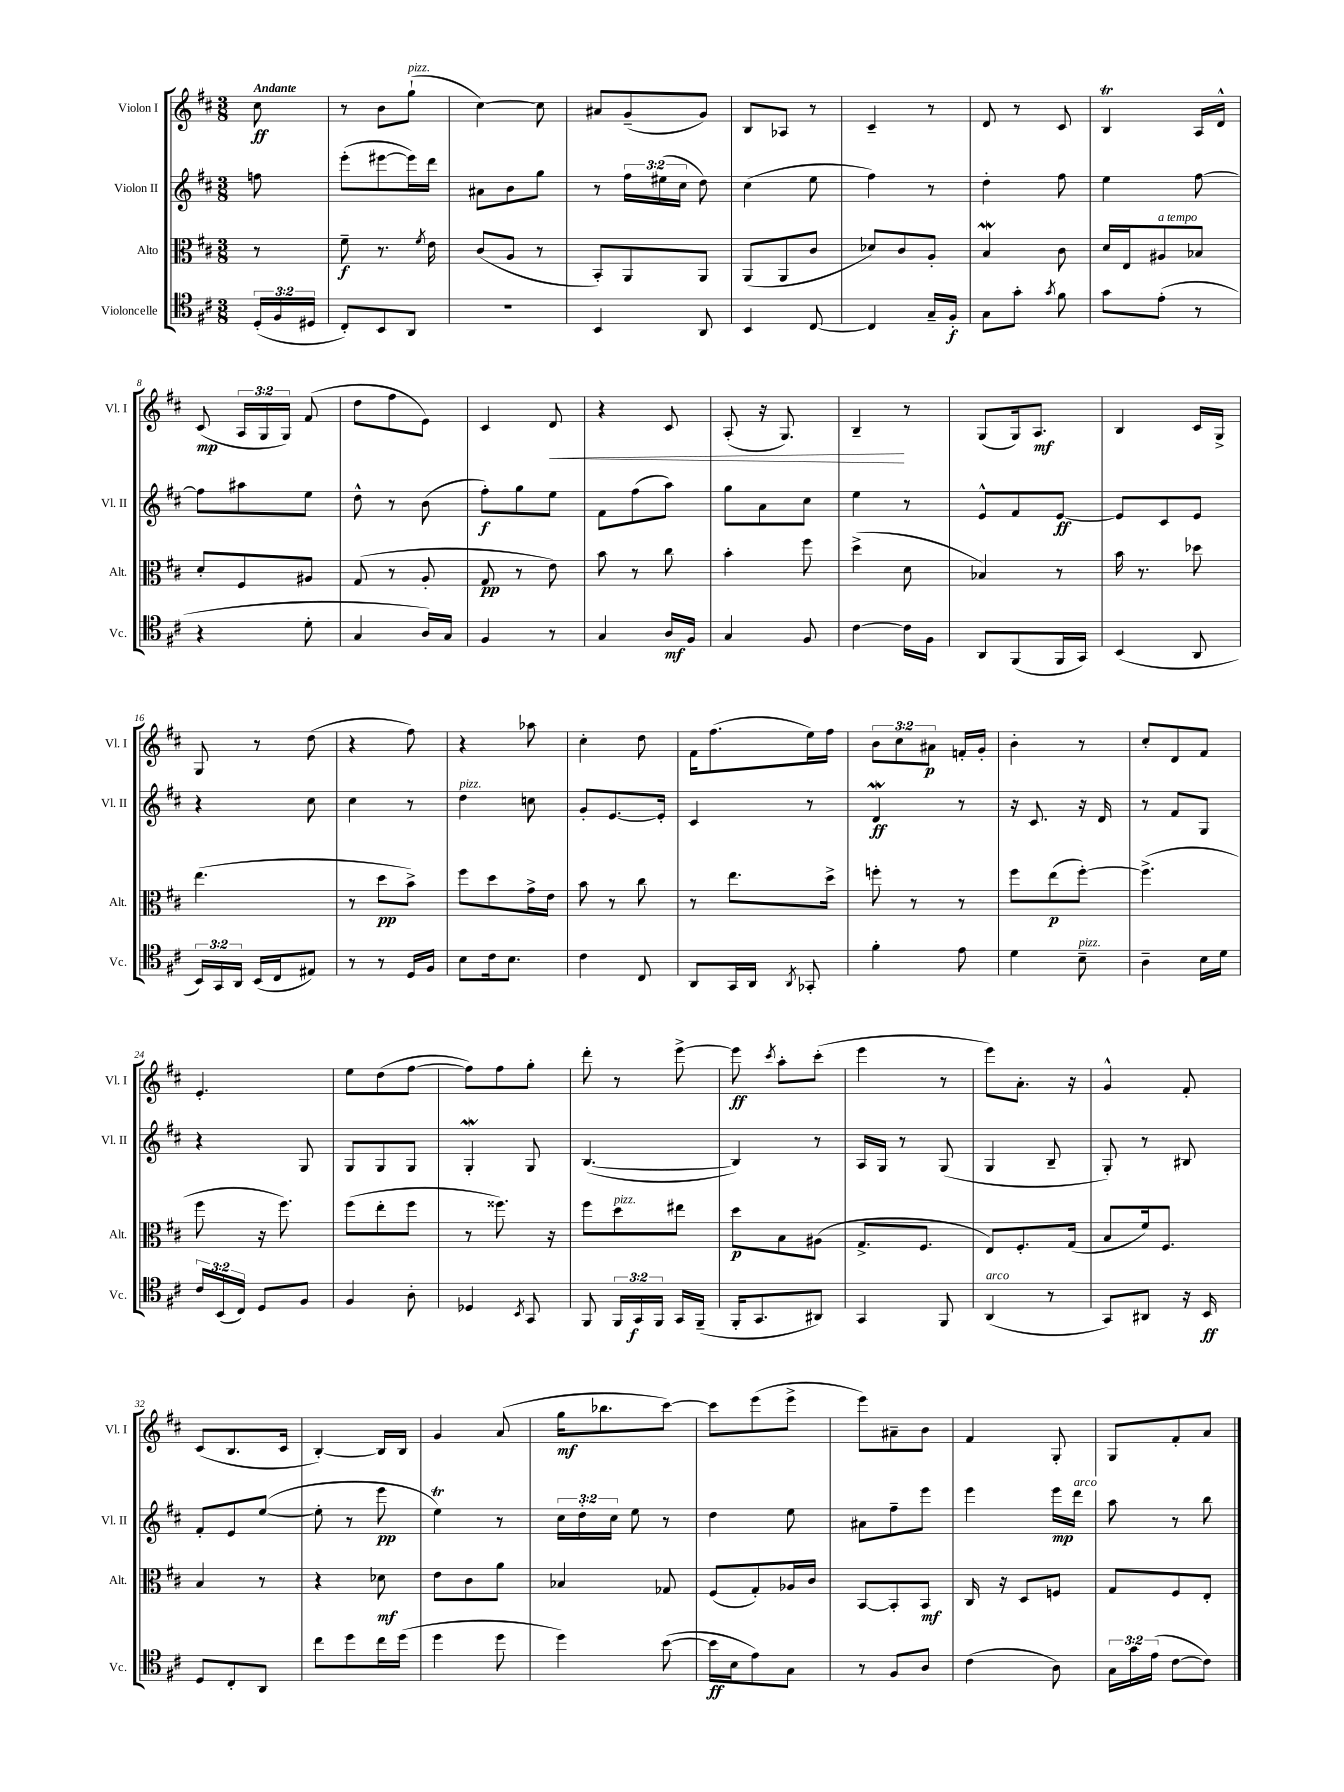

**kern	**dynam	**kern	**dynam	**kern	**dynam	**kern	**dynam
*part4	*part4	*part3	*part3	*part2	*part2	*part1	*part1
*staff4	*staff4	*staff3	*staff3	*staff2	*staff2	*staff1	*staff1
*I"Violoncelle	*	*I"Alto	*	*I"Violon II	*	*I"Violon I	*
*I'Vc.	*	*I'Alt.	*	*I'Vl. II	*	*I'Vl. I	*
*clefC4	*	*clefC3	*	*clefG2	*	*clefG2	*
*k[f#c#]	*	*k[f#c#]	*	*k[f#c#]	*	*k[f#c#]	*
*M3/8	*	*M3/8	*	*M3/8	*	*M3/8	*
=	=	=	=	=	=	=	=
!	!	!	!	!	!	!LO:TX:a:B:t=Andante	!
(24D'/LL	.	8r	.	8ffn\	.	8cc#\	ff
24F#/	.	.	.	.	.	.	.
24D#X/JJ	.	.	.	.	.	.	.
=1	=1	=1	=1	=1	=1	=1	=1
8C#'/L)	.	8f#~\	f	(8eee'\L	.	8r	.
8BB/	.	8.r	.	[8eee#X\	.	8b\L	.
!	!	!	!	!	!	!LO:TX:a:i:t=pizz.	!
8AA/J	.	.	.	16eee#\L])	.	(8gg`\J	.
.	.	8qf#/	.	.	.	.	.
.	.	16e\	.	16ddd\JJ	.	.	.
=2	=2	=2	=2	=2	=2	=2	=2
4.r	.	(8c#/L	.	8a#X\L	.	[4cc#\)	.
.	.	8A/J	.	8b\	.	.	.
.	.	8r	.	8gg\J	.	8cc#\]	.
=3	=3	=3	=3	=3	=3	=3	=3
4BB/	.	8BB'/L)	.	8r	.	8a#X/L	.
.	.	8AA/	.	24ff#\LL	.	(8g~/	.
.	.	.	.	(24ee#X\	.	.	.
.	.	.	.	24cc#\JJ	.	.	.
8AA/	.	8AA/J	.	8dd\)	.	8g/J)	.
=4	=4	=4	=4	=4	=4	=4	=4
4BB/	.	(8AA/L	.	(4cc#\	.	8B/L	.
.	.	8AA/	.	.	.	8A-X/J	.
[8C#/	.	8c#/J	.	8ee\	.	8r	.
=5	=5	=5	=5	=5	=5	=5	=5
4C#/]	.	8d-X/L)	.	4ff#\)	.	4c#~/	.
.	.	8c#/	.	.	.	.	.
16G~/LL	.	8A'/J	.	8r	.	8r	.
16F#'/JJ	f	.	.	.	.	.	.
=6	=6	=6	=6	=6	=6	=6	=6
8G\L	.	4BW/	.	4dd'\	.	8d/	.
8g'\J	.	.	.	.	.	8r	.
8qg/	.	.	.	.	.	.	.
8f#\	.	8c#\	.	8ff#\	.	8c#/	.
=7	=7	=7	=7	=7	=7	=7	=7
8g\L	.	16d/LL	.	4ee\	.	4BT/	.
.	.	16E/J	.	.	.	.	.
!	!	!LO:TX:a:i:t=a tempo	!	!	!	!	!
(8e'\J	.	8A#X/	.	.	.	.	.
8r	.	8B-X/J	.	[8ff#\	.	16A/LL	.
.	.	.	.	.	.	16d^^/JJ	.
!!LO:LB:g=z
=8	=8	=8	=8	=8	=8	=8	=8
4r	.	8d'/L	.	8ff#\L]	.	(8c#/	mp
.	.	8F#/	.	8aa#X\	.	24A/LL	.
.	.	.	.	.	.	24G/	.
.	.	.	.	.	.	24G/JJ)	.
8d'\	.	8A#X/J	.	8ee\J	.	(8f#/	.
=9	=9	=9	=9	=9	=9	=9	=9
4G/	.	(8G/	.	8dd^^\	.	8dd\L	.
.	.	8r	.	8r	.	8ff#\	.
16A/LL)	.	8A'/	.	(8b\	.	8e\J)	.
16G/JJ	.	.	.	.	.	.	.
=10	=10	=10	=10	=10	=10	=10	=10
4F#/	.	8G/	pp	8ff#'\L)	f	4c#/	.
.	.	8r	.	8gg\	.	.	.
!	!	!	!	!	!	!	!LO:HP:b
8r	.	8e\)	.	8ee\J	.	8d/	<
=11	=11	=11	=11	=11	=11	=11	=11
4G/	.	8b\	.	8f#\L	.	4r	.
.	.	8r	.	(8ff#\	.	.	.
16A/LL	mf	8cc#\	.	8aa\J)	.	8c#/	.
16F#/JJ	.	.	.	.	.	.	.
=12	=12	=12	=12	=12	=12	=12	=12
4G/	.	4b'\	.	8gg\L	.	(8A'/	.
.	.	.	.	8a\	.	16r	.
.	.	.	.	.	.	8.G/)	.
8F#/	.	8ff#\	.	8cc#\J	.	.	.
=13	=13	=13	=13	=13	=13	=13	=13
[4c#\	.	(4dd^\	.	4ee\	.	4B~/	.
16c#\LL]	.	8d\	.	8r	.	8r	[
16F#\JJ	.	.	.	.	.	.	.
=14	=14	=14	=14	=14	=14	=14	=14
8AA/L	.	4B-X/)	.	8e^^/L	.	(8G/L	.
(8FF#/	.	.	.	8f#/	.	16G/k)	.
.	.	.	.	.	.	8.A/J	mf
16FF#/L	.	8r	.	[8e/J	ff	.	.
16GG/JJ)	.	.	.	.	.	.	.
=15	=15	=15	=15	=15	=15	=15	=15
(4BB/	.	16b\	.	8e/L]	.	4B/	.
.	.	8.r	.	.	.	.	.
.	.	.	.	8c#/	.	.	.
8AA/	.	8dd-X\	.	8e/J	.	16c#/LL	.
.	.	.	.	.	.	16G^/JJ	.
!!LO:LB:g=z
=16	=16	=16	=16	=16	=16	=16	=16
24BB/LL)	.	(4.ee\	.	4r	.	8G/	.
24GG/	.	.	.	.	.	.	.
24AA/JJ	.	.	.	.	.	.	.
(16BB/LL	.	.	.	.	.	8r	.
16C#/J	.	.	.	.	.	.	.
8E#X/J)	.	.	.	8cc#\	.	(8dd\	.
=17	=17	=17	=17	=17	=17	=17	=17
8r	.	8r	.	4cc#\	.	4r	.
8r	.	8dd\L	pp	.	.	.	.
16D/LL	.	8b^\J)	.	8r	.	8ff#\)	.
16F#/JJ	.	.	.	.	.	.	.
=18	=18	=18	=18	=18	=18	=18	=18
!	!	!	!	!LO:TX:a:i:t=pizz.	!	!	!
8B\L	.	8ff#\L	.	4dd\	.	4r	.
16c#\k	.	8dd\	.	.	.	.	.
8.B\J	.	.	.	.	.	.	.
.	.	16g^\L	.	8ccn\	.	8aa-X\	.
.	.	16e\JJ	.	.	.	.	.
=19	=19	=19	=19	=19	=19	=19	=19
4c#\	.	8b\	.	8g'/L	.	4cc#'\	.
.	.	8r	.	[8.e/	.	.	.
8C#/	.	8cc#\	.	.	.	8dd\	.
.	.	.	.	16e'/Jk]	.	.	.
=20	=20	=20	=20	=20	=20	=20	=20
8AA/L	.	8r	.	4c#/	.	16f#\KL	.
.	.	.	.	.	.	(8.ff#\	.
16GG/L	.	8.ee\L	.	.	.	.	.
16AA/JJ	.	.	.	.	.	.	.
8qAA/	.	.	.	.	.	.	.
8GG-X'/	.	.	.	8r	.	16ee\L)	.
.	.	16dd^\Jk	.	.	.	16ff#\JJ	.
=21	=21	=21	=21	=21	=21	=21	=21
4f#'\	.	8ffn'\	.	4dw/	ff	12b\L	.
.	.	.	.	.	.	12cc#\	.
.	.	8r	.	.	.	.	.
.	.	.	.	.	.	12a#X\J	p
8e\	.	8r	.	8r	.	16fn'/LL	.
.	.	.	.	.	.	16g'/JJ	.
=22	=22	=22	=22	=22	=22	=22	=22
4d\	.	8ff#\L	.	16r	.	4b'\	.
.	.	.	.	8.c#/	.	.	.
.	.	(8ee\	p	.	.	.	.
!LO:TX:a:i:t=pizz.	!	!	!	!	!	!	!
8B~\	.	[8ff#'\J)	.	16r	.	8r	.
.	.	.	.	16d/	.	.	.
=23	=23	=23	=23	=23	=23	=23	=23
4A~\	.	(4.ff#^\]	.	8r	.	8cc#'/L	.
.	.	.	.	8f#/L	.	8d/	.
16B\LL	.	.	.	8G/J	.	8f#/J	.
16d\JJ	.	.	.	.	.	.	.
!!LO:LB:g=z
=24	=24	=24	=24	=24	=24	=24	=24
24c#/LL	.	8ff#\	.	4r	.	4.e'/	.
(24BB/	.	.	.	.	.	.	.
24C#/JJ)	.	.	.	.	.	.	.
8D/L	.	16r	.	.	.	.	.
.	.	8.ff#\)	.	.	.	.	.
8F#/J	.	.	.	8G/	.	.	.
=25	=25	=25	=25	=25	=25	=25	=25
4F#/	.	(8ff#\L	.	8G/L	.	8ee\L	.
.	.	8ee'\	.	8G/	.	(8dd\	.
8A'\	.	8ff#\J	.	8G/J	.	[8ff#\J	.
=26	=26	=26	=26	=26	=26	=26	=26
4D-X/	.	8r	.	4Gw'/	.	8ff#\L])	.
.	.	8.ff##X\)	.	.	.	8ff#\	.
8qBB/	.	.	.	.	.	.	.
8GG/	.	.	.	8G/	.	8gg'\J	.
.	.	16r	.	.	.	.	.
=27	=27	=27	=27	=27	=27	=27	=27
8FF#/	.	8ff#\L	.	([4.B/	.	8ddd'\	.
!	!	!LO:TX:a:i:t=pizz.	!	!	!	!	!
24FF#/LL	.	8dd\	.	.	.	8r	.
24GG/	f	.	.	.	.	.	.
24FF#/JJ	.	.	.	.	.	.	.
16GG/LL	.	8ee#X\J	.	.	.	[8eee^\	.
(16FF#~/JJ	.	.	.	.	.	.	.
=28	=28	=28	=28	=28	=28	=28	=28
16FF#'/KL	.	8dd\L	p	4B/])	.	8eee\]	ff
8.GG/	.	.	.	.	.	.	.
.	.	.	.	.	.	8qccc#/	.
.	.	8B\	.	.	.	8aa'\L	.
8AA#X/J)	.	(8A#X\J	.	8r	.	(8ccc#'\J	.
=29	=29	=29	=29	=29	=29	=29	=29
4GG/	.	8.G^/L	.	16A/LL	.	4eee\	.
.	.	.	.	16G/JJ	.	.	.
.	.	.	.	8r	.	.	.
.	.	8.F#/J	.	.	.	.	.
8FF#/	.	.	.	(8G/	.	8r	.
=30	=30	=30	=30	=30	=30	=30	=30
!LO:TX:a:i:t=arco	!	!	!	!	!	!	!
(4AA/	.	8E/L)	.	4G/	.	8eee\L)	.
.	.	8.F#'/	.	.	.	8.a'\J	.
8r	.	.	.	8B~/	.	.	.
.	.	(16G/Jk	.	.	.	16r	.
=31	=31	=31	=31	=31	=31	=31	=31
8GG/L)	.	8B/L	.	8G'/)	.	4g^^/	.
8AA#X/J	.	16f#/k)	.	8r	.	.	.
.	.	8.F#/J	.	.	.	.	.
16r	.	.	.	8B#X/	.	8f#'/	.
16BB/	ff	.	.	.	.	.	.
!!LO:LB:g=z
=32	=32	=32	=32	=32	=32	=32	=32
8D/L	.	4B/	.	8f#'/L	.	(8c#/L	.
8C#'/	.	.	.	8e/	.	8.B/	.
8AA/J	.	8r	.	([8ee/J	.	.	.
.	.	.	.	.	.	16c#/Jk	.
=33	=33	=33	=33	=33	=33	=33	=33
8cc#\L	.	4r	.	8ee'\]	.	[4B'/)	.
8dd\	.	.	.	8r	.	.	.
16cc#\L	.	8d-X\	mf	8eee\	pp	16B/LL]	.
(16dd\JJ	.	.	.	.	.	16B/JJ	.
=34	=34	=34	=34	=34	=34	=34	=34
4dd\	.	8e\L	.	4eeT\)	.	4g/	.
.	.	8c#\	.	.	.	.	.
8dd\	.	8a\J	.	8r	.	(8a/	.
=35	=35	=35	=35	=35	=35	=35	=35
4dd\)	.	4B-X/	.	24cc#\LL	.	16gg\KL	mf
.	.	.	.	24dd'\	.	.	.
.	.	.	.	.	.	8.bb-X\	.
.	.	.	.	24cc#\JJ	.	.	.
.	.	.	.	8ee\	.	.	.
([8b\	.	8G-X/	.	8r	.	[8ccc#\J)	.
=36	=36	=36	=36	=36	=36	=36	=36
16b\LL]	ff	(8F#/L	.	4dd\	.	8ccc#\L]	.
16B\J	.	.	.	.	.	.	.
8e\)	.	8G'/)	.	.	.	(8eee\	.
8G\J	.	16A-X/L	.	8ee\	.	8eee^\J	.
.	.	16c#/JJ	.	.	.	.	.
=37	=37	=37	=37	=37	=37	=37	=37
8r	.	[8BB/L	.	8a#X\L	.	8eee\L)	.
8F#/L	.	8BB'/]	.	8ff#~\	.	8a#X~\	.
8A/J	.	8BB/J	mf	8eee\J	.	8b\J	.
=38	=38	=38	=38	=38	=38	=38	=38
(4c#\	.	16C#/	.	4eee\	.	4f#/	.
.	.	16r	.	.	.	.	.
.	.	8D/L	.	.	.	.	.
8A\)	.	8Fn/J	.	16eee\LL	mp	8G'/	.
!	!	!	!	!LO:TX:a:i:t=arco	!	!	!
.	.	.	.	16ddd\JJ	.	.	.
=39	=39	=39	=39	=39	=39	=39	=39
24G\LL	.	8G/L	.	8aa\	.	8G/L	.
24g\	.	.	.	.	.	.	.
(24e\JJ	.	.	.	.	.	.	.
[8c#\L	.	8F#/	.	8r	.	8f#'/	.
8c#\J])	.	8E'/J	.	8bb\	.	8a/J	.
==	==	==	==	==	==	==	==
*-	*-	*-	*-	*-	*-	*-	*-
